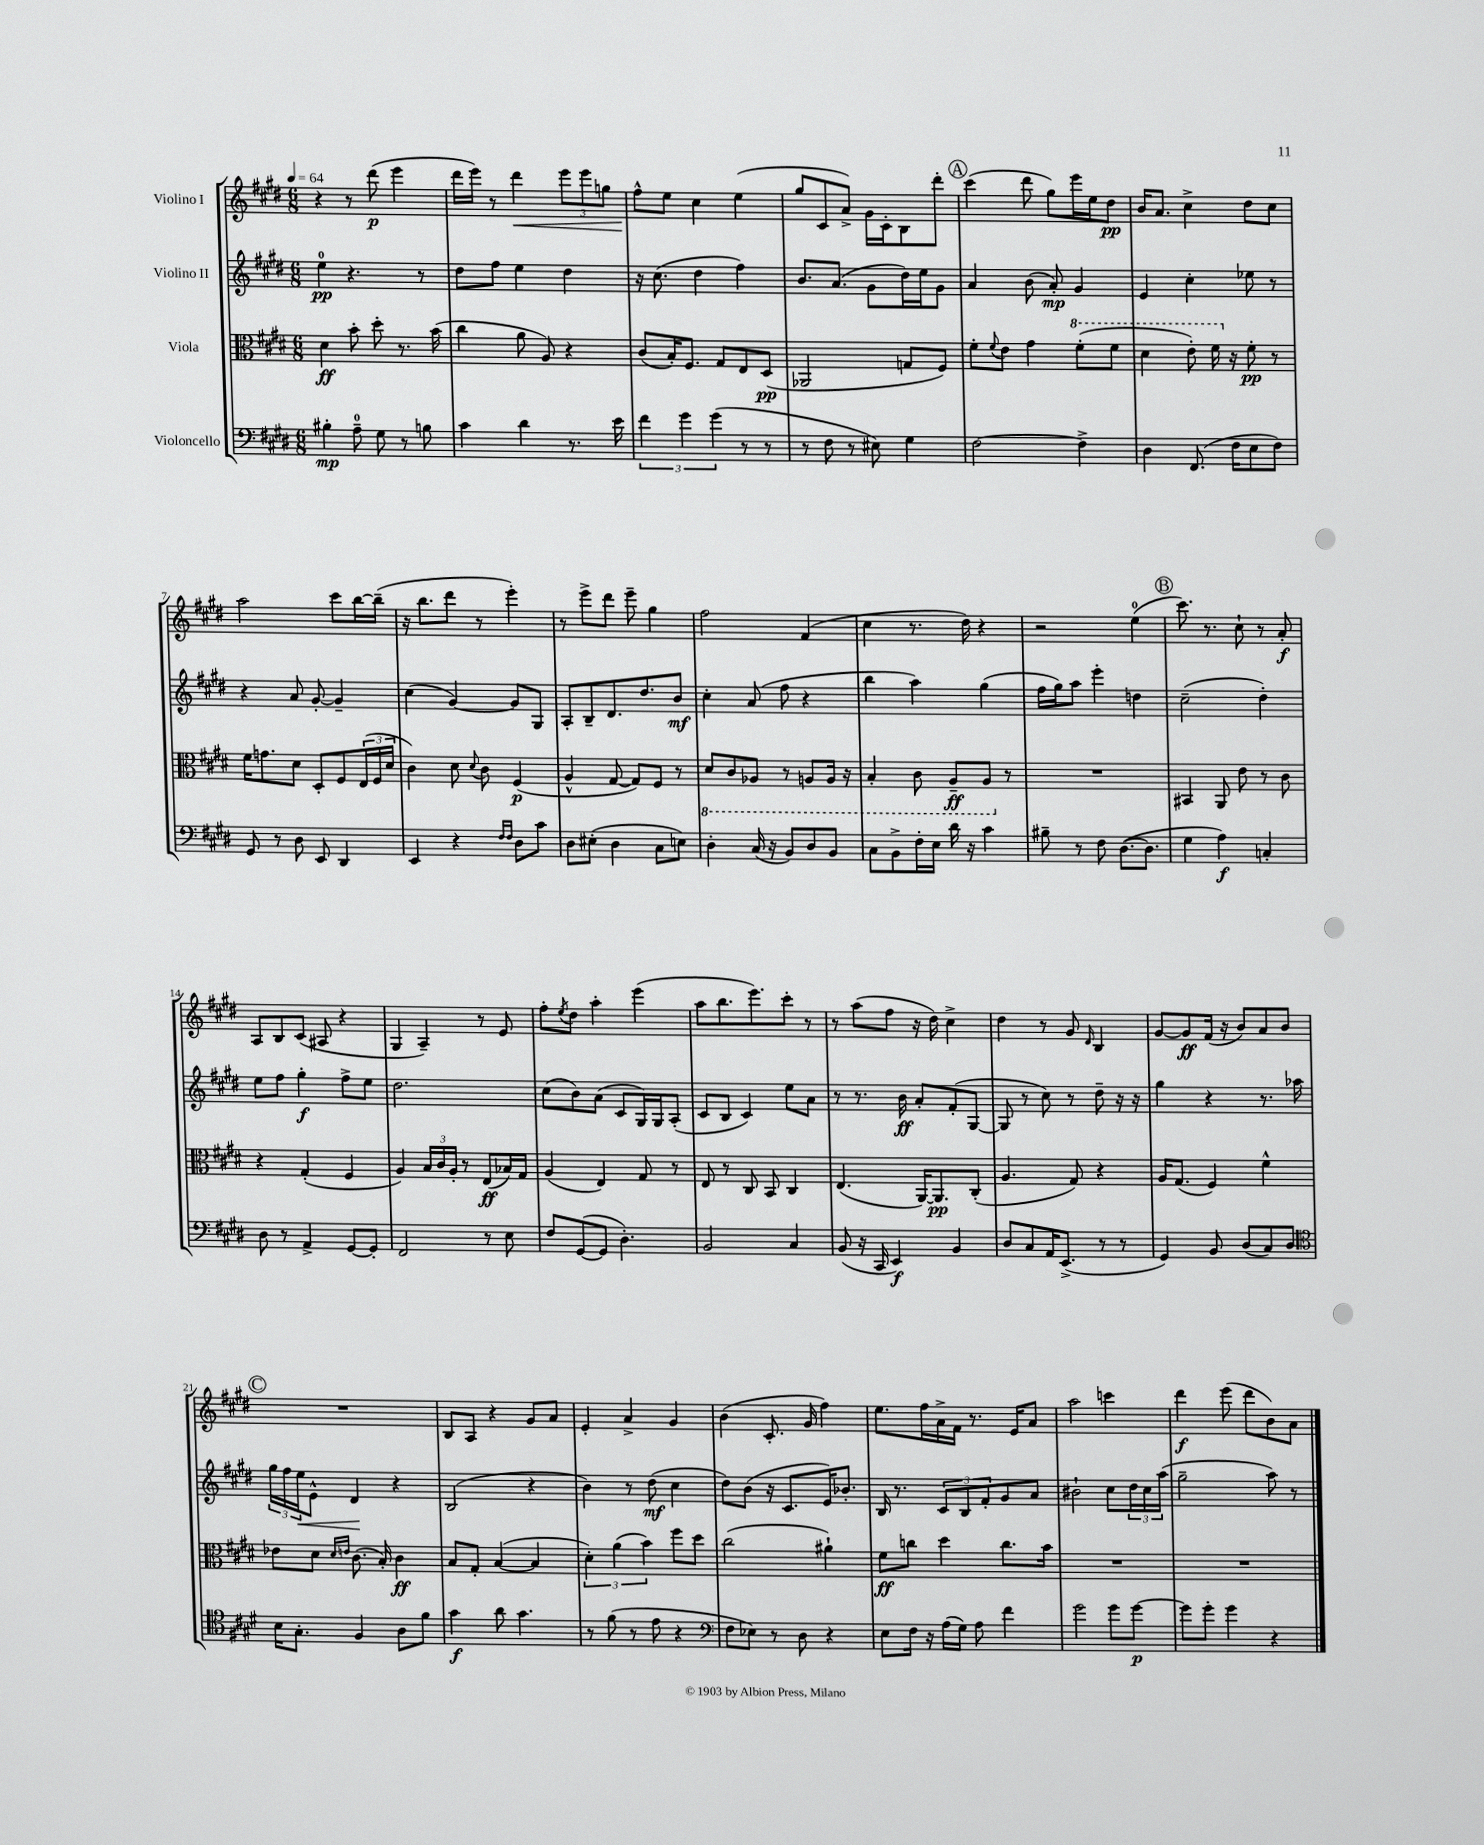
<<
\new StaffGroup <<
\new Staff = "s0" \with { instrumentName = "Violino I" } {
    \clef treble \key e \major \numericTimeSignature \time 6/8 \tempo 4 = 64
    r4 r8 dis'''8\p( e'''4 |
    dis'''16 e'''16) r8 dis'''4\< \tuplet 3/2 { e'''8 e'''8 g''8 } |
    fis''8-^\! e''8 cis''4 e''4( |
    gis''8 cis'8 a'8->) gis'16 cis'16-. b8 dis'''8-. |
    \mark \markup { \circle "A" } cis'''4( dis'''8 gis''8) e'''16 e''16 dis''8\pp |
    b'16 a'8. cis''4-> dis''8 cis''8 |
    a''2 cis'''8 b''16~ b''16--( |
    r16 b''8. dis'''8 r8 e'''4-.) |
    r8 e'''8-> dis'''8 e'''8-- gis''4 |
    fis''2 fis'4( |
    cis''4 r8. dis''16) r4 |
    r2 e''4-0( |
    \mark \markup { \circle "B" } cis'''8.) r8. cis''8-! r8 a'8-.\f |
    a8 b8 cis'8( ais8 r4 |
    gis4 a4--) r8 e'8 |
    fis''8-. \acciaccatura { e''8 } dis''8 a''4-. e'''4( |
    a''8 b''8. e'''8.) cis'''8-. r8 |
    r8 a''8( fis''8 r16 dis''16) cis''4-> |
    dis''4 r8 gis'8 \grace { dis'16 } b4 |
    gis'8~ gis'8\ff fis'16( r16 b'8) a'8 b'8 |
    \mark \markup { \circle "C" } R2. |
    b8 a8 r4 gis'8 a'8 |
    e'4-. a'4-> gis'4 |
    b'4( cis'8.-. gis'16 fis''4) |
    e''8. fis''16 a'16-> fis'16 r8. e'16 a'8 |
    a''2 c'''4 |
    dis'''4\f e'''8( dis'''8 b'8) a'8 \bar "|." |
}
\new Staff = "s1" \with { instrumentName = "Violino II" } {
    \clef treble \key e \major \numericTimeSignature \time 6/8
    e''4-0\pp r4. r8 |
    dis''8 fis''8 e''4 dis''4 |
    r16 cis''8.( dis''4 fis''4) |
    b'8. a'8.( gis'8 dis''16) e''16 gis'8 |
    \mark \markup { \circle "A" } a'4 b'8( a'8-.\mp) gis'4 |
    e'4 cis''4-. ees''8 r8 |
    r4 a'8 gis'8~-. gis'4-- |
    cis''4( gis'4~) gis'8 gis8 |
    a8-. b8-- dis'8. dis''8. b'8\mf |
    cis''4-. a'8( fis''8 r4 |
    b''4 a''4) gis''4( |
    fis''16 gis''16) a''8 e'''4-. d''4 |
    \mark \markup { \circle "B" } cis''2--( dis''4-.) |
    e''8 fis''8 gis''4-.\f fis''8-> e''8 |
    dis''2. |
    cis''8( b'8) a'8( cis'8 gis16) gis16 a8-.( |
    cis'8 b8 cis'4) e''8 a'8 |
    r8 r8. b'16\ff a'8-. fis'8-.( gis8~ |
    gis8 r8 cis''8) r8 dis''8-- r16 r16 |
    gis''4 r4 r8. aes''16 |
    \mark \markup { \circle "C" } \tuplet 3/2 { gis''16 fis''16 e''16\< } e'8-^ dis'4\! r4 |
    b2( r4 |
    b'4) r8 dis''8\mf( cis''4 |
    dis''8) b'8( r16 cis'8. e'16) bes'8.-. |
    b16 r8. \tuplet 3/2 { cis'8 b8 fis'8-. } gis'8 a'8 |
    bis'2-! cis''8 \tuplet 3/2 { dis''16 cis''16 a''16( } |
    gis''2-- a''8) r8 \bar "|." |
}
\new Staff = "s2" \with { instrumentName = "Viola" } {
    \clef alto \key e \major \numericTimeSignature \time 6/8
    dis'4\ff b'8-. dis''8-. r8. b'16( |
    cis''4 a'8 a8) r4 |
    cis'8( b16-.) fis8. gis8 e8 dis8\pp( |
    aes,2 g8 fis8) |
    \mark \markup { \circle "A" } fis'8-. \appoggiatura { fis'8 } e'8 gis'4 \ottava #1 fis''8-.( fis''8 |
    dis''4 e''8-.) fis''16 \ottava #0 r16 fis'8-.\pp r8 |
    fis'16 g'8. dis'8 dis8-. fis8 \tuplet 3/2 { e16( fis16 dis'16 } |
    cis'4) dis'8 \appoggiatura { dis'8 } cis'8 fis4\p( |
    a4-^ gis8~ gis8) fis8 r8 |
    \ottava #-1 dis8 cis8 aes,8 r8 a,8 a,16 r16 |
    b,4-. cis8 a,8--\ff a,8 \ottava #0 r8 |
    R2. |
    \mark \markup { \circle "B" } bis,4 a,8 e'8 r8 cis'8 |
    r4 gis4-.( fis4 |
    a4) \tuplet 3/2 { b16 cis'16 a16-. } r8 e8\ff( bes16) gis16 |
    a4( e4) gis8 r8 |
    e8 r8 cis8 b,8 cis4 |
    e4.( a,16~) a,8.\pp cis8-.( |
    a4. gis8) r4 |
    a16 gis8.( fis4) fis'4-^ |
    \mark \markup { \circle "C" } ees'8 dis'8 \grace { dis'16 e'16 } cis'8.( b16-.) cis'4\ff |
    b8 gis8-. b4~( b4 |
    \tuplet 3/2 { dis'4-.) a'4( b'4) } fis''8 dis''8 |
    cis''2( ais'4-!) |
    fis'8\ff c''8 dis''4 c''8. b'16 |
    R2. |
    R2. \bar "|." |
}
\new Staff = "s3" \with { instrumentName = "Violoncello" } {
    \clef bass \key e \major \numericTimeSignature \time 6/8
    bis4-.\mp a8-0-- gis8 r8 b8 |
    cis'4 dis'4 r8. e'16 |
    \tuplet 3/2 { fis'4 gis'4 gis'4( } r8 r8 |
    r8 fis8 r8 eis8) gis4 |
    \mark \markup { \circle "A" } fis2~ fis4-> |
    dis4 fis,8.( fis16 e8 fis8) |
    gis,8 r8 dis8 e,8 dis,4 |
    e,4 r4 \grace { fis16 fis16 } dis8 cis'8 |
    dis8 eis8-.( dis4 cis8 e8) |
    dis4-. cis16( r16 b,8) dis8 b,8 |
    cis8 b,8-> fis16-. e16 dis'16 r16 cis'4 |
    bis8-- r8 fis8 dis8.~( dis8. |
    \mark \markup { \circle "B" } gis4 a4\f) c4-. |
    dis8 r8 a,4-> gis,8~ gis,8-. |
    fis,2 r8 e8 |
    fis8 gis,8~( gis,8 dis4.-.) |
    b,2 cis4 |
    b,8( r16 cis,16 e,4\f) b,4 |
    dis8 cis8 a,16 e,8.->( r8 r8 |
    gis,4) b,8 dis8( cis8) dis8 |
    \mark \markup { \circle "C" } \clef tenor b16 gis8.-. fis4 a8 fis'8 |
    gis'4\f a'8 gis'4. |
    r8 fis'8( r8 e'8 r4 |
    \clef bass fis8 ees8) r8 dis8 r4 |
    e8 fis16 r16 a16( gis16) a8 fis'4 |
    gis'2 gis'8 gis'8~\p |
    gis'8 gis'8-. gis'4 r4 \bar "|." |
}
>>
>>
